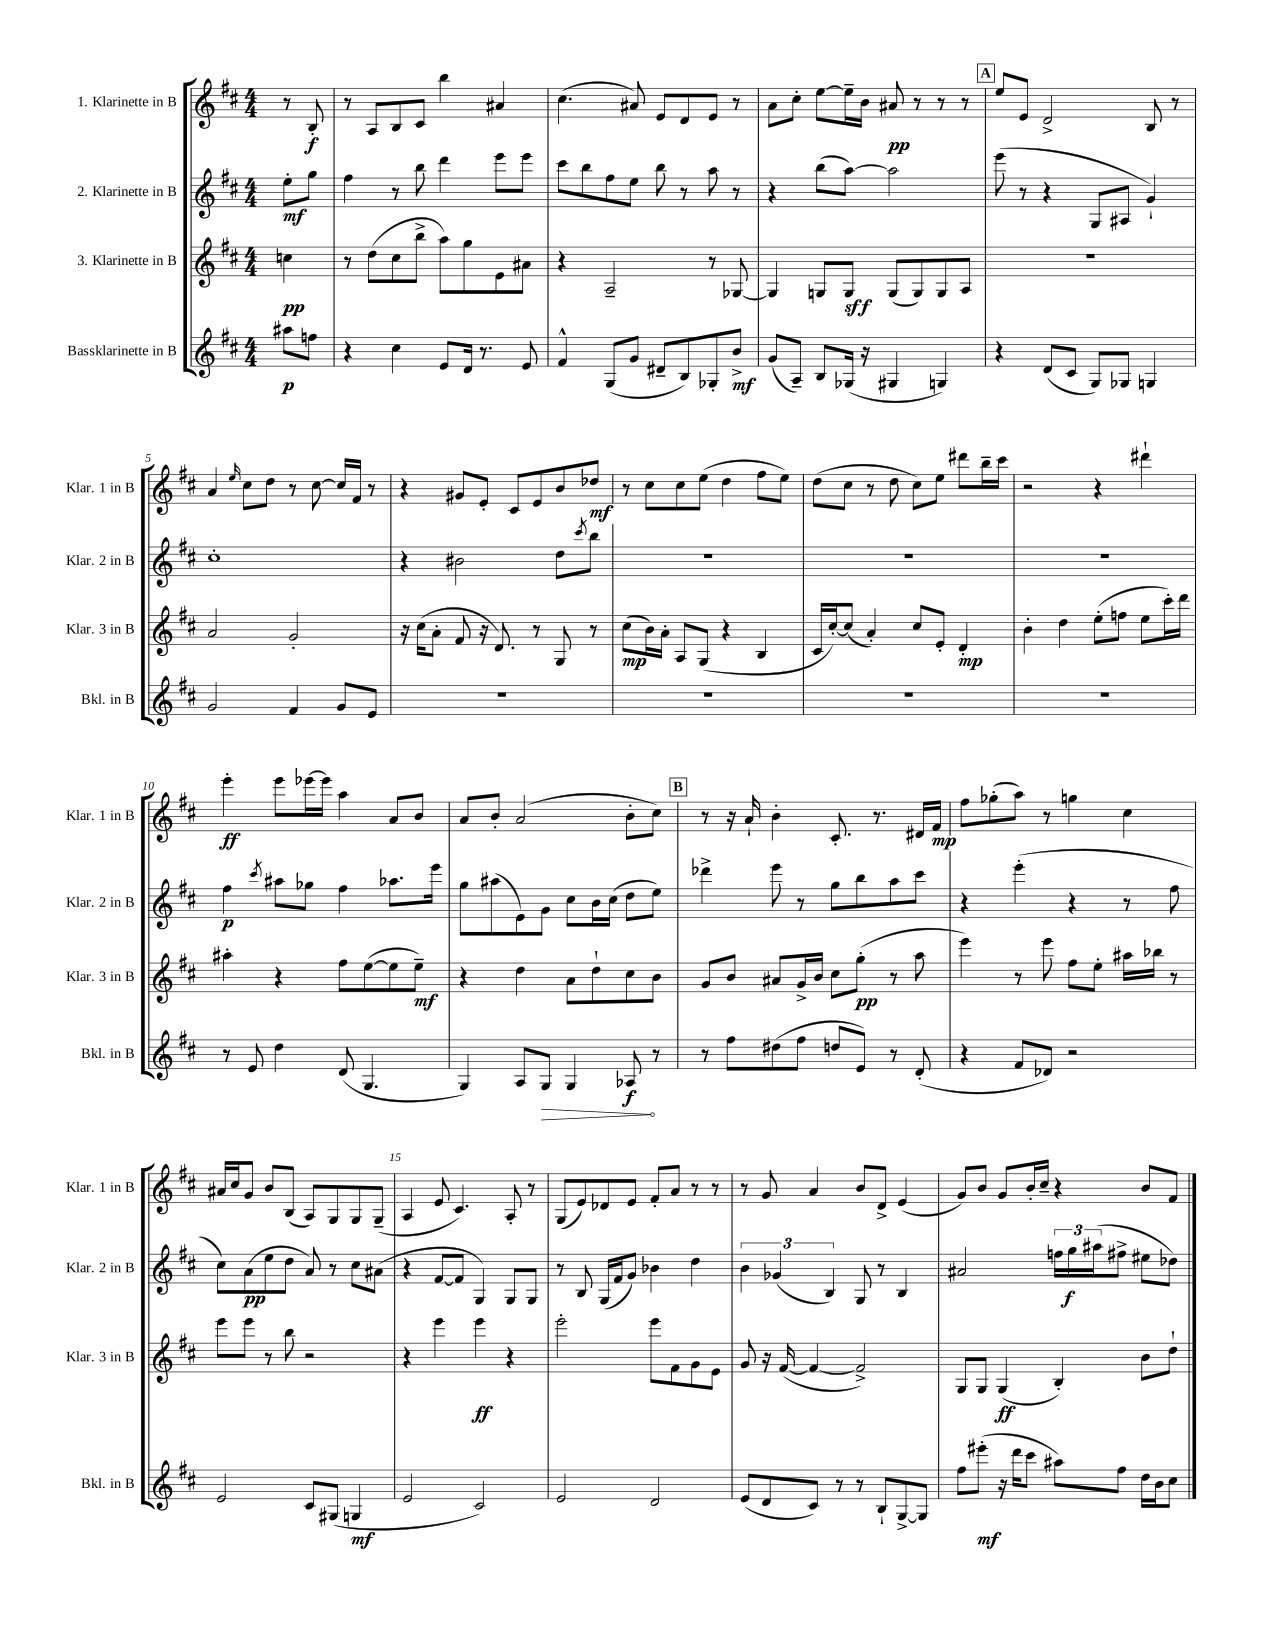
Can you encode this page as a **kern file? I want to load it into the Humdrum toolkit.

**kern	**dynam	**kern	**dynam	**kern	**dynam	**kern	**dynam
*part4	*part4	*part3	*part3	*part2	*part2	*part1	*part1
*staff4	*staff4	*staff3	*staff3	*staff2	*staff2	*staff1	*staff1
*I"Bassklarinette in B	*	*I"3. Klarinette in B	*	*I"2. Klarinette in B	*	*I"1. Klarinette in B	*
*I'Bkl. in B	*	*I'Klar. 3 in B	*	*I'Klar. 2 in B	*	*I'Klar. 1 in B	*
*clefG2	*	*clefG2	*	*clefG2	*	*clefG2	*
*k[f#c#]	*	*k[f#c#]	*	*k[f#c#]	*	*k[f#c#]	*
*M4/4	*	*M4/4	*	*M4/4	*	*M4/4	*
=	=	=	=	=	=	=	=
8aa#X\L	p	4ccn\	pp	8ee'\L	mf	8r	.
8ffn\J	.	.	.	8gg\J	.	8B'/	f
=1	=1	=1	=1	=1	=1	=1	=1
4r	.	8r	.	4ff#\	.	8r	.
.	.	(8dd\L	.	.	.	8A/L	.
4cc#\	.	8cc#\	.	8r	.	8B/	.
.	.	8bb^\J	.	8bb\	.	8c#/J	.
8e/L	.	8aa\L)	.	4ddd\	.	4bb\	.
16d/Jk	.	8gg\	.	.	.	.	.
8.r	.	.	.	.	.	.	.
.	.	8e\	.	8eee\L	.	4a#X/	.
8e/	.	8a#X\J	.	8eee\J	.	.	.
=2	=2	=2	=2	=2	=2	=2	=2
4f#^^/	.	4r	.	8ccc#\L	.	(4.cc#\	.
.	.	.	.	8bb\	.	.	.
(8G/L	.	2A~/	.	8ff#\	.	.	.
8g/J	.	.	.	8ee\J	.	8a#X/)	.
8d#X~/L	.	.	.	8bb\	.	8e/L	.
8B/)	.	.	.	8r	.	8d/	.
8G-X'/	.	8r	.	8aa\	.	8e/J	.
8b^/J	mf	[8G-X/	.	8r	.	8r	.
=3	=3	=3	=3	=3	=3	=3	=3
(8g/L	.	4G-/]	.	4r	.	8a\L	.
8A~/J)	.	.	.	.	.	8cc#'\J	.
8B/L	.	8Gn/L	.	(8bb\L	.	[8ee\L	.
(16G-X/Jk	.	8G/J	sff	[8aa\J)	.	16ee~\L]	.
16r	.	.	.	.	.	16b\JJ	.
4G#X/	.	(8G/L	.	2aa\]	.	8a#X/	pp
.	.	8G/)	.	.	.	8r	.
4Gn/)	.	8G/	.	.	.	8r	.
.	.	8A/J	.	.	.	8r	.
!!LO:REH:place=s1:t=A
=4	=4	=4	=4	=4	=4	=4	=4
4r	.	1r	.	(8eee\	.	8ee/L	.
.	.	.	.	8r	.	8e/J	.
(8d/L	.	.	.	4r	.	2d^/	.
8c#/J	.	.	.	.	.	.	.
8G/L)	.	.	.	8G/L	.	.	.
8G-X/J	.	.	.	8A#X/J	.	.	.
4Gn/	.	.	.	4g`/)	.	8B/	.
.	.	.	.	.	.	8r	.
!!LO:LB:g=z
=5	=5	=5	=5	=5	=5	=5	=5
2g/	.	2a/	.	1cc#'	.	4a/	.
.	.	.	.	.	.	16qqee/	.
.	.	.	.	.	.	8cc#\L	.
.	.	.	.	.	.	8dd\J	.
4f#/	.	2g'/	.	.	.	8r	.
.	.	.	.	.	.	[8cc#\	.
8g/L	.	.	.	.	.	16cc#/LL]	.
.	.	.	.	.	.	16f#/JJ	.
8e/J	.	.	.	.	.	8r	.
=6	=6	=6	=6	=6	=6	=6	=6
1r	.	16r	.	4r	.	4r	.
.	.	(16cc#\KL	.	.	.	.	.
.	.	8a'\J	.	.	.	.	.
.	.	8f#/	.	2b#X\	.	8g#X/L	.
.	.	16r	.	.	.	8e'/J	.
.	.	8.d/)	.	.	.	.	.
.	.	.	.	.	.	8c#/L	.
.	.	8r	.	.	.	8e/	.
.	.	8G/	.	8dd\L	.	8b/	.
.	.	.	.	8qccc#/	.	.	.
.	.	8r	.	8bb\J	.	8dd-X/J	mf
=7	=7	=7	=7	=7	=7	=7	=7
1r	.	(8cc#\L	mp	1r	.	8r	.
.	.	16b\L)	.	.	.	8cc#\L	.
.	.	16a'\JJ	.	.	.	.	.
.	.	8A/L	.	.	.	8cc#\	.
.	.	(8G/J	.	.	.	(8ee\J	.
.	.	4r	.	.	.	4dd\	.
.	.	4B/	.	.	.	8ff#\L	.
.	.	.	.	.	.	8ee\J)	.
=8	=8	=8	=8	=8	=8	=8	=8
1r	.	16c#/LL	.	1r	.	(8dd\L	.
.	.	[16cc#'/J)	.	.	.	.	.
.	.	(8cc#/J]	.	.	.	8cc#\J	.
.	.	4a'/)	.	.	.	8r	.
.	.	.	.	.	.	8dd\	.
.	.	8cc#/L	.	.	.	8cc#\L)	.
.	.	8e'/J	.	.	.	8ee\J	.
.	.	4d'/	mp	.	.	8ddd#X\L	.
.	.	.	.	.	.	16bb~\L	.
.	.	.	.	.	.	16ccc#\JJ	.
=9	=9	=9	=9	=9	=9	=9	=9
1r	.	4b'\	.	1r	.	2r	.
.	.	4dd\	.	.	.	.	.
.	.	(8ee'\L	.	.	.	4r	.
.	.	8ffn\J	.	.	.	.	.
.	.	8ee\L	.	.	.	4ddd#X`\	.
.	.	16ccc#'\L)	.	.	.	.	.
.	.	16ddd\JJ	.	.	.	.	.
!!LO:LB:g=z
=10	=10	=10	=10	=10	=10	=10	=10
8r	.	4aa#X'\	.	4ff#\	p	4eee'\	ff
8e/	.	.	.	.	.	.	.
.	.	.	.	8qccc#/	.	.	.
4dd\	.	4r	.	8aa#X\L	.	8eee\L	.
.	.	.	.	8gg-X\J	.	[16eee-X\L	.
.	.	.	.	.	.	16eee-\JJ]	.
(8d/	.	8ff#\L	.	4ff#\	.	4aa\	.
4.G/	.	([8ee\	.	.	.	.	.
.	.	8ee\]	.	8.aa-X\L	.	8a/L	.
.	.	8ee~\J)	mf	.	.	8b/J	.
.	.	.	.	16eee\Jk	.	.	.
=11	=11	=11	=11	=11	=11	=11	=11
4G/)	.	4r	.	8gg\L	.	8a/L	.
.	.	.	.	(8aa#X\	.	8b'/J	.
8A/L	.	4dd\	.	8e\)	.	(2a/	.
!	!LO:HP:b	!	!	!	!	!	!
8G/J	>	.	.	8g\J	.	.	.
4G/	.	8a\L	.	8cc#\L	.	.	.
.	.	8dd`\	.	16b\L	.	.	.
.	.	.	.	(16cc#\JJ	.	.	.
8A-X/	f	8cc#\	.	8dd\L	.	8b'\L	.
8r	]	8b\J	.	8ee\J)	.	8cc#\J)	.
!!LO:REH:place=s1:t=B
=12	=12	=12	=12	=12	=12	=12	=12
8r	.	8g/L	.	4ddd-X^\	.	8r	.
8ff#\L	.	8b/J	.	.	.	16r	.
.	.	.	.	.	.	16a`/	.
(8dd#X\	.	8a#X/L	.	8eee\	.	4b'\	.
8ff#\J	.	16g^/L	.	8r	.	.	.
.	.	16b/JJ	.	.	.	.	.
8ddn/L	.	8cc#\L	.	8gg\L	.	8.c#'/	.
8e/J)	.	(8gg'\J	pp	8bb\	.	.	.
.	.	.	.	.	.	8.r	.
8r	.	8r	.	8aa\	.	.	.
(8d'/	.	8aa\	.	8ccc#\J	.	16d#X/LL	.
.	.	.	.	.	.	16f#/JJ	mp
=13	=13	=13	=13	=13	=13	=13	=13
4r	.	4eee\)	.	4r	.	8ff#\L	.
.	.	.	.	.	.	(8gg-X'\	.
8f#/L	.	8r	.	(4eee'\	.	8aa\J)	.
8d-X/J)	.	8eee\	.	.	.	8r	.
2r	.	8ff#\L	.	4r	.	4ggn\	.
.	.	8ee'\J	.	.	.	.	.
.	.	16aa#X\LL	.	8r	.	4cc#\	.
.	.	16bb-X\JJ	.	.	.	.	.
.	.	8r	.	8ff#\	.	.	.
!!LO:LB:g=z
=14	=14	=14	=14	=14	=14	=14	=14
2e/	.	8eee\L	.	8cc#\L)	.	16a#X/LL	.
.	.	.	.	.	.	16cc#/J	.
.	.	8eee\J	.	(8a\	pp	8g/J	.
.	.	8r	.	8ee\	.	8b/L	.
.	.	8bb\	.	8dd\J	.	(8B/J	.
8c#/L	.	2r	.	8a/)	.	8A/L)	.
(8G#X/J	.	.	.	8r	.	8G/	.
4Gn/	mf	.	.	8cc#\L	.	8G/	.
.	.	.	.	(8a#X\J	.	(8G~/J	.
=15	=15	=15	=15	=15	=15	=15	=15
2e/	.	4r	.	4r	.	4A/	.
.	.	4eee\	.	[8f#/L	.	8e/	.
.	.	.	.	8f#/J]	.	4.c#/)	.
2c#/)	.	4eee\	ff	4G/)	.	.	.
.	.	4r	.	8G/L	.	8A'/	.
.	.	.	.	8G/J	.	8r	.
=16	=16	=16	=16	=16	=16	=16	=16
2e/	.	2eee'\	.	8r	.	(8G/L	.
.	.	.	.	8B/	.	8e/)	.
.	.	.	.	(16G/LL	.	8d-X/	.
.	.	.	.	16f#/J	.	.	.
.	.	.	.	8g/J)	.	8e/J	.
2d/	.	8eee\L	.	4b-X\	.	8f#'/L	.
.	.	8f#\	.	.	.	8a/J	.
.	.	8g\	.	4dd\	.	8r	.
.	.	8e\J	.	.	.	8r	.
=17	=17	=17	=17	=17	=17	=17	=17
(8e/L	.	8g/	.	6b\	.	8r	.
8d/	.	16r	.	.	.	8g/	.
.	.	.	.	(6g-X/	.	.	.
.	.	([16f#/	.	.	.	.	.
8c#/J)	.	4f#/_	.	.	.	4a/	.
.	.	.	.	6B/)	.	.	.
8r	.	.	.	.	.	.	.
8r	.	2f#^/])	.	8G/	.	8b/L	.
8B`/L	.	.	.	8r	.	8d^/J	.
[8G^/	.	.	.	4B/	.	(4e/	.
8G/J]	.	.	.	.	.	.	.
=18	=18	=18	=18	=18	=18	=18	=18
8ff#\L	.	8G/L	.	2a#X/	.	8g/L)	.
(8eee#X'\J	mf	8G/J	.	.	.	8b/J	.
16r	.	(4G/	ff	.	.	8g/L	.
16ddd\KL	.	.	.	.	.	.	.
8ccc#\J	.	.	.	.	.	16b'/L	.
.	.	.	.	.	.	16cc#~/JJ	.
8aa#X\L)	.	4B'/)	.	24ffn\LL	.	4r	.
.	.	.	.	24gg\	f	.	.
.	.	.	.	(24aa#X\J	.	.	.
8ff#\J	.	.	.	8ff#X^\J	.	.	.
16dd\LL	.	8b\L	.	8ee#X\L	.	8b/L	.
16b\J	.	.	.	.	.	.	.
8cc#\J	.	8dd`\J	.	8dd-X\J)	.	8f#/J	.
==	==	==	==	==	==	==	==
*-	*-	*-	*-	*-	*-	*-	*-
